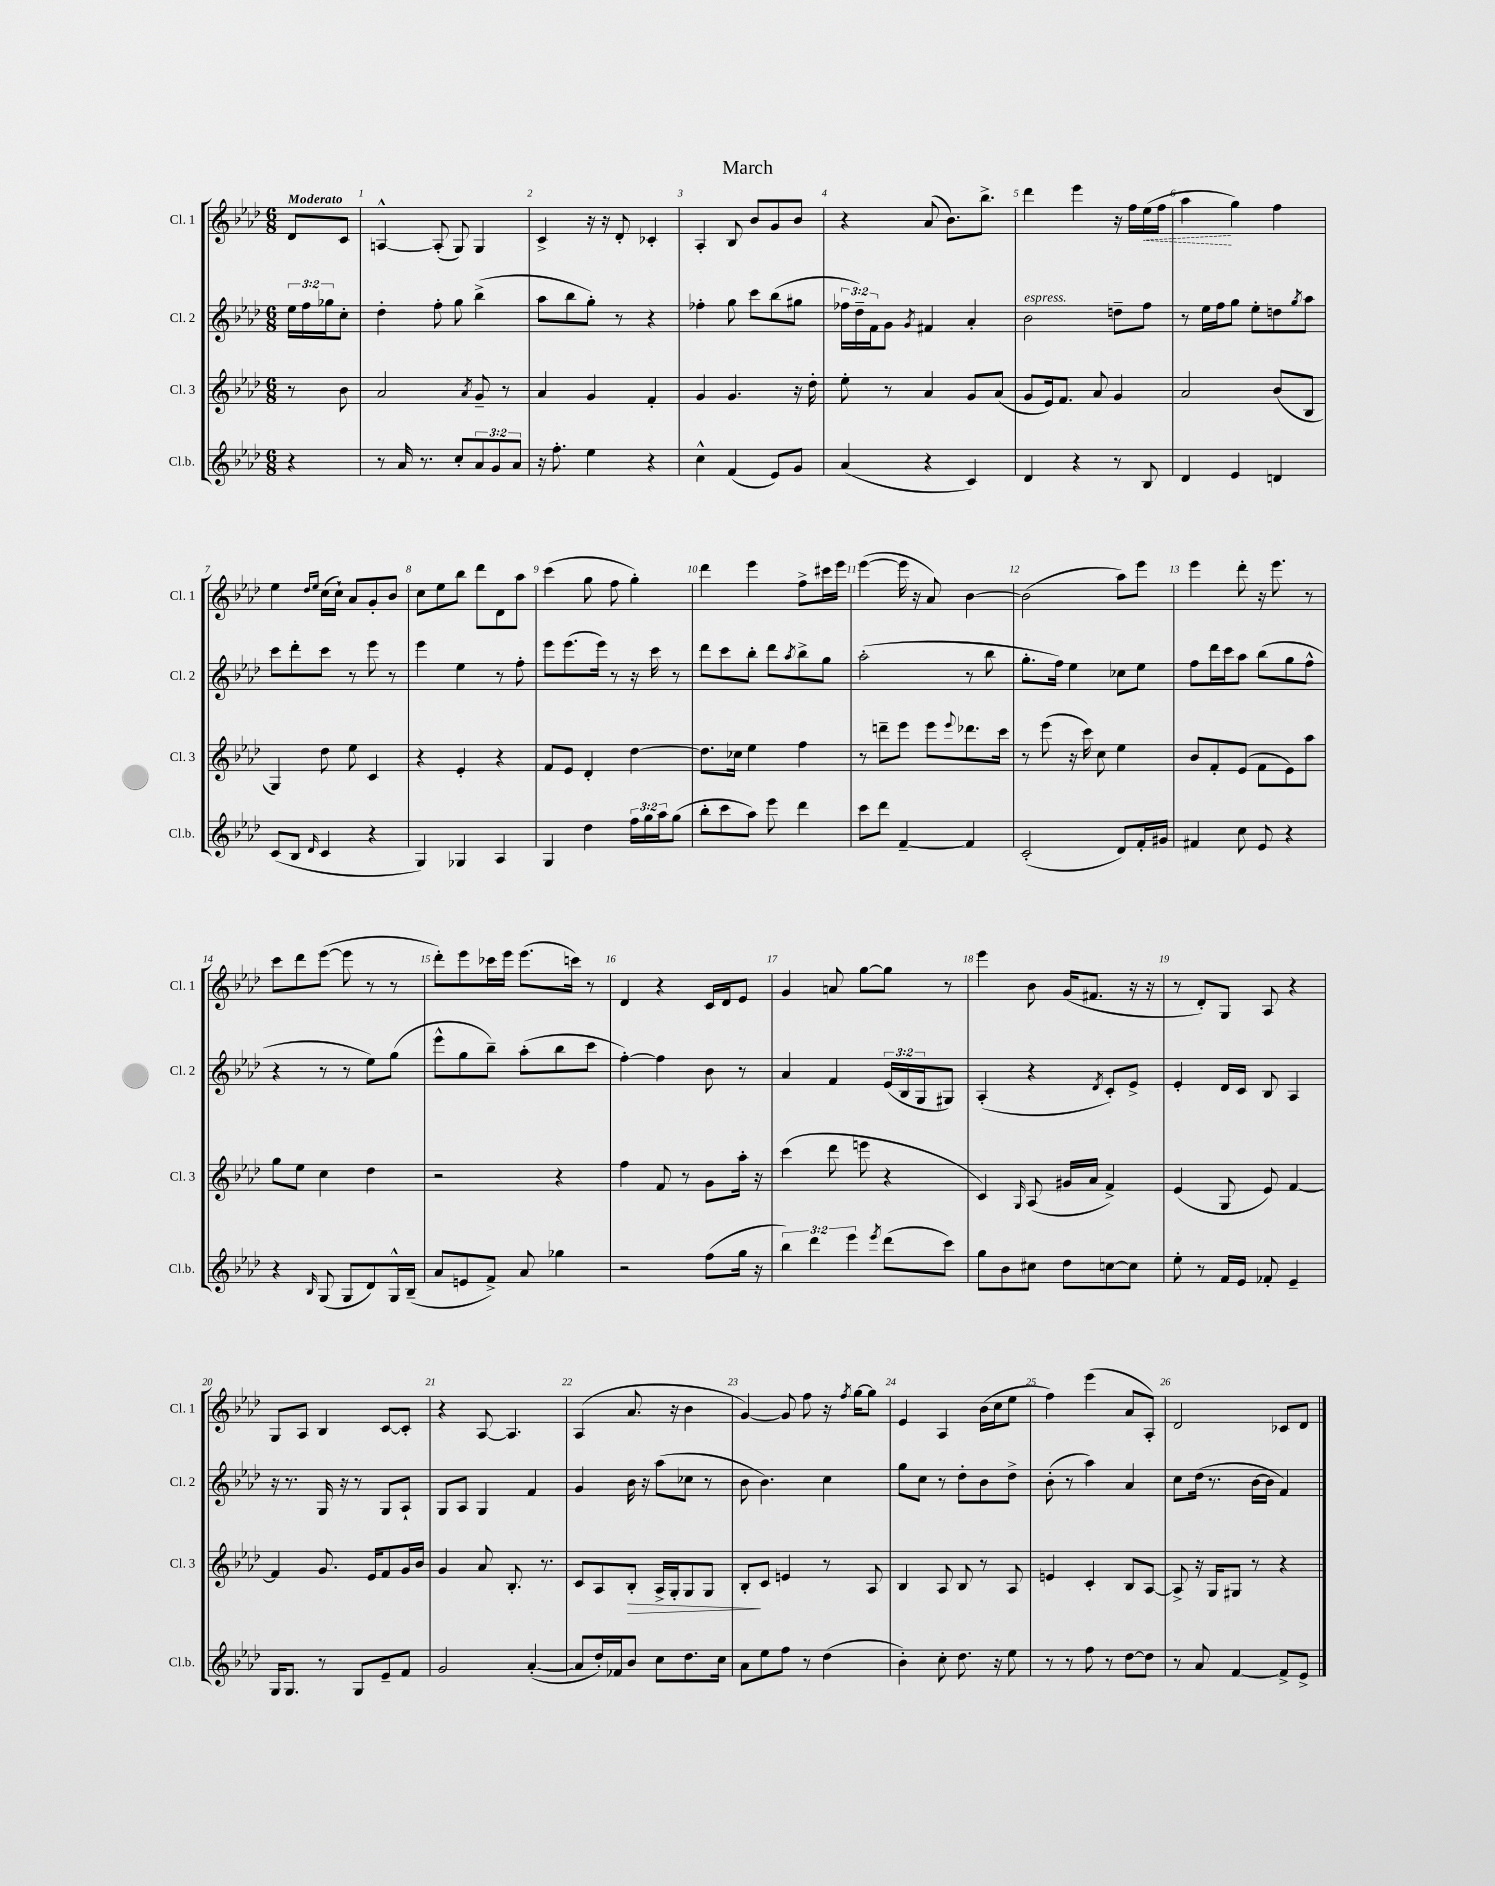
\header { title = "March" }
<<
\new StaffGroup <<
\new Staff = "s0" \with { instrumentName = "Cl. 1" shortInstrumentName = "Cl. 1" } {
    \clef treble \key aes \major \numericTimeSignature \time 6/8 \partial 4 \tempo "Moderato"
    des'8 c'8 |
    a4~-^ a8-.( g8) g4 |
    c'4-> r16 r16 des'8-. ces'4-. |
    aes4-. bes8 bes'8 g'8 bes'8 |
    r4 aes'8( bes'8.) bes''8.-> |
    des'''4 ees'''4 r16 f''16 \once \override Hairpin.style = #'dashed-line ees''16\<( f''16 |
    aes''4\! g''4) f''4 |
    ees''4 \grace { des''16 ees''16 } c''16( c''16-!) aes'8 g'8-. bes'8 |
    c''8 ees''8 bes''8 des'''8 des'8 aes''8 |
    c'''4( g''8 f''8 g''4-.) |
    des'''4 ees'''4 f''8-> cis'''16 ees'''16 |
    ees'''4~( ees'''16 r16 aes'8) bes'4~ |
    bes'2( aes''8) ees'''8 |
    ees'''4 des'''8-. r16 ees'''8. r8 |
    c'''8 des'''8 ees'''8~( ees'''8 r8 r8 |
    des'''8-.) ees'''8 ces'''16 ees'''16 ees'''8.( c'''16) r8 |
    des'4 r4 c'16 des'16 ees'8 |
    g'4 a'8 g''8~ g''8 r8 |
    ees'''4 bes'8 g'16( fis'8. r16 r16 |
    r8 des'8-.) g8 aes8 r4 |
    g8 aes8 bes4 c'8~ c'8-. |
    r4 aes8~ aes4. |
    aes4( aes'8. r16 bes'4 |
    g'4~) g'8 f''8 r16 \acciaccatura { f''8 } g''16~ g''8 |
    ees'4 aes4 bes'16( c''16 ees''8 |
    f''4) ees'''4( aes'8 aes8-.) |
    des'2 ces'8 des'8 \bar "|." |
}
\new Staff = "s1" \with { instrumentName = "Cl. 2" shortInstrumentName = "Cl. 2" } {
    \clef treble \key aes \major \numericTimeSignature \time 6/8 \override Staff.TupletNumber.text = #tuplet-number::calc-fraction-text \partial 4
    \tuplet 3/2 { ees''16 f''16 ges''16 } c''8-. |
    des''4-. f''8-. g''8 bes''4->( |
    aes''8 bes''8 g''8-.) r8 r4 |
    fes''4-. g''8 c'''8 bes''8( gis''8 |
    \tuplet 3/2 { fes''16 des''16--) f'16 } g'8 \acciaccatura { g'8 } fis'4 aes'4-. |
    bes'2^\markup { \italic "espress." } d''8-- f''8 |
    r8 ees''16 f''16 g''8 ees''8-. d''8 \acciaccatura { g''8 } aes''8 |
    c'''8 des'''8-. c'''8 r8 ees'''8 r8 |
    ees'''4 ees''4 r8 f''8-. |
    ees'''8 ees'''8.( ees'''16) r8 r16 c'''16 r8 |
    des'''8 c'''8 bes''8-. des'''8 \acciaccatura { aes''8 } bes''8-> g''8 |
    aes''2-.( r8 bes''8 |
    g''8.-. f''16) ees''4 ces''8 ees''8 |
    f''8 des'''16 c'''16 aes''8 bes''8( g''8 f''8-^ |
    r4 r8 r8 ees''8) g''8( |
    ees'''8-^ g''8 bes''8--) aes''8-.( bes''8 c'''8 |
    f''4~-.) f''4 bes'8 r8 |
    aes'4 f'4 \tuplet 3/2 { ees'16( bes16 g16 } gis8) |
    aes4-.( r4 \acciaccatura { des'8 } c'8-.) ees'8-> |
    ees'4-. des'16 c'16 bes8 aes4 |
    r16 r8. g16 r16 r8 g8 aes8-! |
    g8 aes8 g4 f'4 |
    g'4 bes'16 r16 aes''8( ces''8 r8 |
    bes'8 bes'4.) c''4 |
    g''8 c''8 r8 des''8-. bes'8 des''8-> |
    bes'8-.( r8 aes''4) aes'4 |
    c''8 des''16( r8. bes'16~ bes'16 f'4) \bar "|." |
}
\new Staff = "s2" \with { instrumentName = "Cl. 3" shortInstrumentName = "Cl. 3" } {
    \clef treble \key aes \major \numericTimeSignature \time 6/8 \partial 4
    r8 bes'8 |
    aes'2 \acciaccatura { aes'8 } g'8-- r8 |
    aes'4 g'4 f'4-. |
    g'4 g'4. r16 des''16-. |
    ees''8-. r8 aes'4 g'8 aes'8( |
    g'8 ees'16) f'8. aes'8 g'4 |
    aes'2 bes'8( bes8 |
    g4) des''8 ees''8 c'4 |
    r4 ees'4-. r4 |
    f'8 ees'8 des'4-. des''4~ |
    des''8. ces''16 ees''4 f''4 |
    r8 d'''8-- ees'''8 ees'''8 \appoggiatura { ees'''8 } des'''8. c'''16 |
    r8 ees'''8( r16 c'''16) c''8 ees''4 |
    bes'8 f'8-. ees'8( f'8 ees'8) aes''8 |
    g''8 ees''8 c''4 des''4 |
    r2 r4 |
    f''4 f'8 r8 g'8 aes''16-. r16 |
    c'''4( des'''8 e'''8 r4 |
    c'4) \grace { g16 } aes8( gis'16 aes'16 f'4->) |
    ees'4( g8 ees'8) f'4~ |
    f'4 g'8. ees'16 f'8 g'16 bes'16 |
    g'4 aes'8 bes8.-. r8. |
    c'8 aes8 bes8-.\> aes16-> g16-. g8 g8 |
    bes8-.\! c'8 e'4 r8 aes8 |
    bes4 aes8 bes8 r8 aes8 |
    e'4 c'4-. bes8 aes8~ |
    aes8-> r16 g16 gis8 r8 r4 \bar "|." |
}
\new Staff = "s3" \with { instrumentName = "Cl.b." shortInstrumentName = "Cl.b." } {
    \clef treble \key aes \major \numericTimeSignature \time 6/8 \override Staff.TupletNumber.text = #tuplet-number::calc-fraction-text \partial 4
    r4 |
    r8 aes'16 r8. c''8-. \tuplet 3/2 { aes'8 g'8 aes'8 } |
    r16 f''8.-. ees''4 r4 |
    c''4-^ f'4( ees'8) g'8 |
    aes'4( r4 c'4) |
    des'4 r4 r8 bes8 |
    des'4 ees'4 d'4 |
    c'8( bes8 \grace { des'16 } c'4 r4 |
    g4) ges4 aes4 |
    g4 des''4 \tuplet 3/2 { f''16 g''16 aes''16 } g''8( |
    bes''8-. c'''8 aes''8) ees'''8 des'''4 |
    c'''8 des'''8 f'4~-- f'4 |
    c'2-.( des'8) f'16-. gis'16 |
    fis'4 c''8 ees'8 r4 |
    r4 \grace { bes16 } g8( g8 des'8) g16-^ bes16--( |
    aes'8 e'8 f'8->) aes'8 ges''4 |
    r2 f''8( g''16 r16 |
    \tuplet 3/2 { bes''4) des'''4 ees'''4 } \acciaccatura { ees'''8 } des'''8( c'''8) |
    g''8 bes'8 cis''8 des''8 c''8~ c''8 |
    ees''8-. r8 f'16 ees'16 fes'8-. ees'4-- |
    g16 g8. r8 g8 ees'8-- f'8 |
    g'2 aes'4~-.( |
    aes'8 des''16-.) fes'16 bes'8 c''8 des''8. c''16 |
    aes'8 ees''8 f''8 r8 des''4( |
    bes'4-.) c''8-. des''8. r16 ees''8 |
    r8 r8 f''8 r8 des''8~ des''8 |
    r8 aes'8 f'4~ f'8-> ees'8-> \bar "|." |
}
>>
>>
\layout { \context { \Score \override BarNumber.break-visibility = ##(#f #t #t) barNumberVisibility = #all-bar-numbers-visible } }
